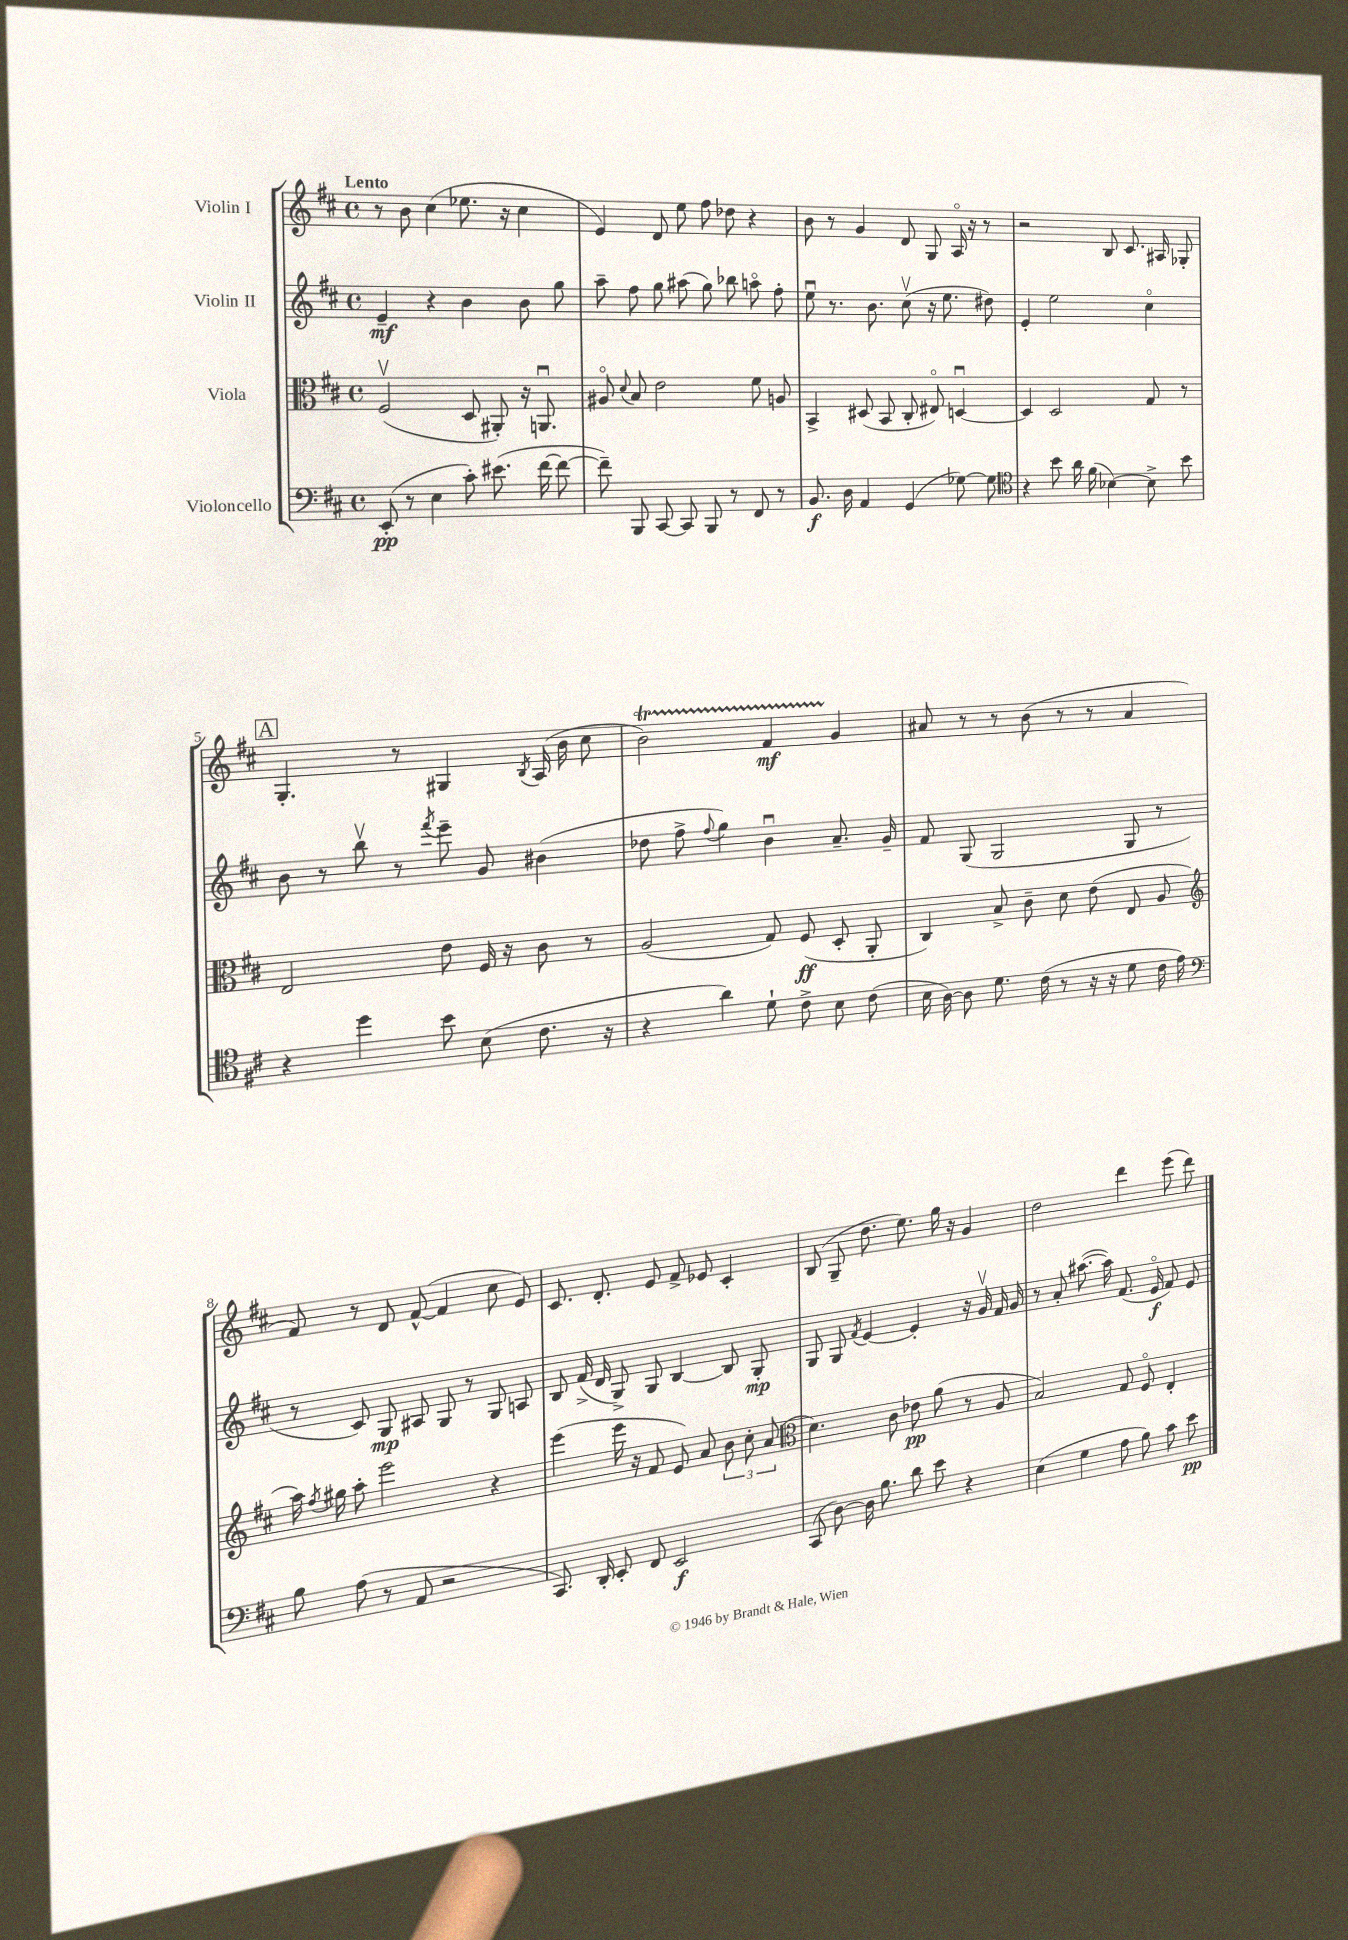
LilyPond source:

<<
\new StaffGroup <<
\new Staff = "s0" \with { instrumentName = "Violin I" } {
    \clef treble \key d \major \defaultTimeSignature \time 4/4 \tempo "Lento"
    \autoBeamOff r8 b'8 cis''4( ees''8. r16 cis''4 |
    e'4) d'8 e''8 fis''8 des''8 r4 |
    b'8 r8 g'4 d'8 g8 a16\flageolet r16 r8 |
    r2 b8 cis'8. ais16 ges8-. |
    \mark \markup { \box "A" } g4.-. r8 gis4 \acciaccatura { b8 } a16( b'16 cis''8 |
    b'2\startTrillSpan) fis'4\mf g'4\stopTrillSpan |
    ais'8 r8 r8 b'8( r8 r8 ais'4 |
    fis'8) r8 d'8 fis'8~-^( fis'4 cis''8 e'8) |
    cis'8. d'8.-. e'8 fis'8-> ees'8 cis'4-. |
    b8( g8-- d''8. e''8.) g''16 r16 g'4 |
    d''2 d'''4 e'''8( d'''8) \bar "|." |
}
\new Staff = "s1" \with { instrumentName = "Violin II" } {
    \clef treble \key d \major \defaultTimeSignature \time 4/4
    \autoBeamOff e'4--\mf r4 b'4 b'8 g''8 |
    a''8-- fis''8 g''8 ais''8( g''8) bes''8 a''8\flageolet fis''8-. |
    e''8\downbow r8. b'8. cis''8\upbow( r16 e''8. dis''8) |
    e'4-. e''2 cis''4\flageolet |
    \mark \markup { \box "A" } b'8 r8 b''8\upbow r8 \acciaccatura { fis'''8 } e'''8-- g'8 bis'4( |
    des''8 fis''8-> \appoggiatura { fis''8 } g''4) b'4\downbow a'8.-- g'16-- |
    fis'8 g8( g2 g8 r8 |
    r8 cis'8) g8\mp ais8 g8 r8 g8 a8 |
    b8 fis'16->( d'16 g8->) g8 b4~ b8 g8-.\mp |
    g8 g8 \acciaccatura { fis'8 } e'4~ e'4-. r16 g'16\upbow fis'16 g'16 |
    r8 a'8-. ais''8.~( ais''16) fis'8.( e'16\flageolet\f fis'8) e'8 \bar "|." |
}
\new Staff = "s2" \with { instrumentName = "Viola" } {
    \clef alto \key d \major \defaultTimeSignature \time 4/4
    \autoBeamOff fis2\upbow( d8 ais,8-.) r16 a,8.\downbow |
    ais8\flageolet \appoggiatura { d'8 } b8 e'2 fis'8 a8 |
    b,4-> dis8( b,8 cis8-. eis8\flageolet) d4~\downbow |
    d4 d2 g8 r8 |
    \mark \markup { \box "A" } e2 e'8 fis16 r16 cis'8 r8 |
    a2( g8) fis8\ff( d8-. a,8-. |
    cis4) b8-> cis'8-- d'8 e'8( e8 a8 |
    \clef treble a''16) \acciaccatura { fis''8 } gis''16 a''8-. e'''2 r4 |
    e'''4( e'''16 r16 fis'8 e'8) a'8 \tuplet 3/2 { b'8 cis''8-. a'8( } |
    \clef alto d'4.) cis'8 ees'8\pp a'8( r8 a8 |
    b2) g8 fis8\flageolet e4-. \bar "|." |
}
\new Staff = "s3" \with { instrumentName = "Violoncello" } {
    \clef bass \key d \major \defaultTimeSignature \time 4/4
    \autoBeamOff e,8-.\pp( r8 e4 cis'8-.) eis'8.( fis'16~ fis'8~ |
    fis'8--) b,,8 cis,8~ cis,8 b,,8 r8 fis,8 r8 |
    b,8.\f d16 a,4 g,4( ges8~) ges8 |
    \clef tenor r4 b'8 a'16 fis'16( bes4~) bes8-> b'8 |
    \mark \markup { \box "A" } r4 d''4 b'8 b8( cis'8. r16 |
    r4 a'4) d'8-! cis'8-> b8 cis'8( |
    b16 a16~) a8 d'8. cis'16( r8 r16 r16 d'8 cis'16 e'16) |
    \clef bass b8 a8( r8 a,8 r2 |
    cis,8.) d,16-. e,8-. fis,8 e,2\f |
    cis,8( d8~) d16 b8. d'8 e'8 r4 |
    e4( g4 a8 b8) cis'8 e'8\pp \bar "|." |
}
>>
>>
